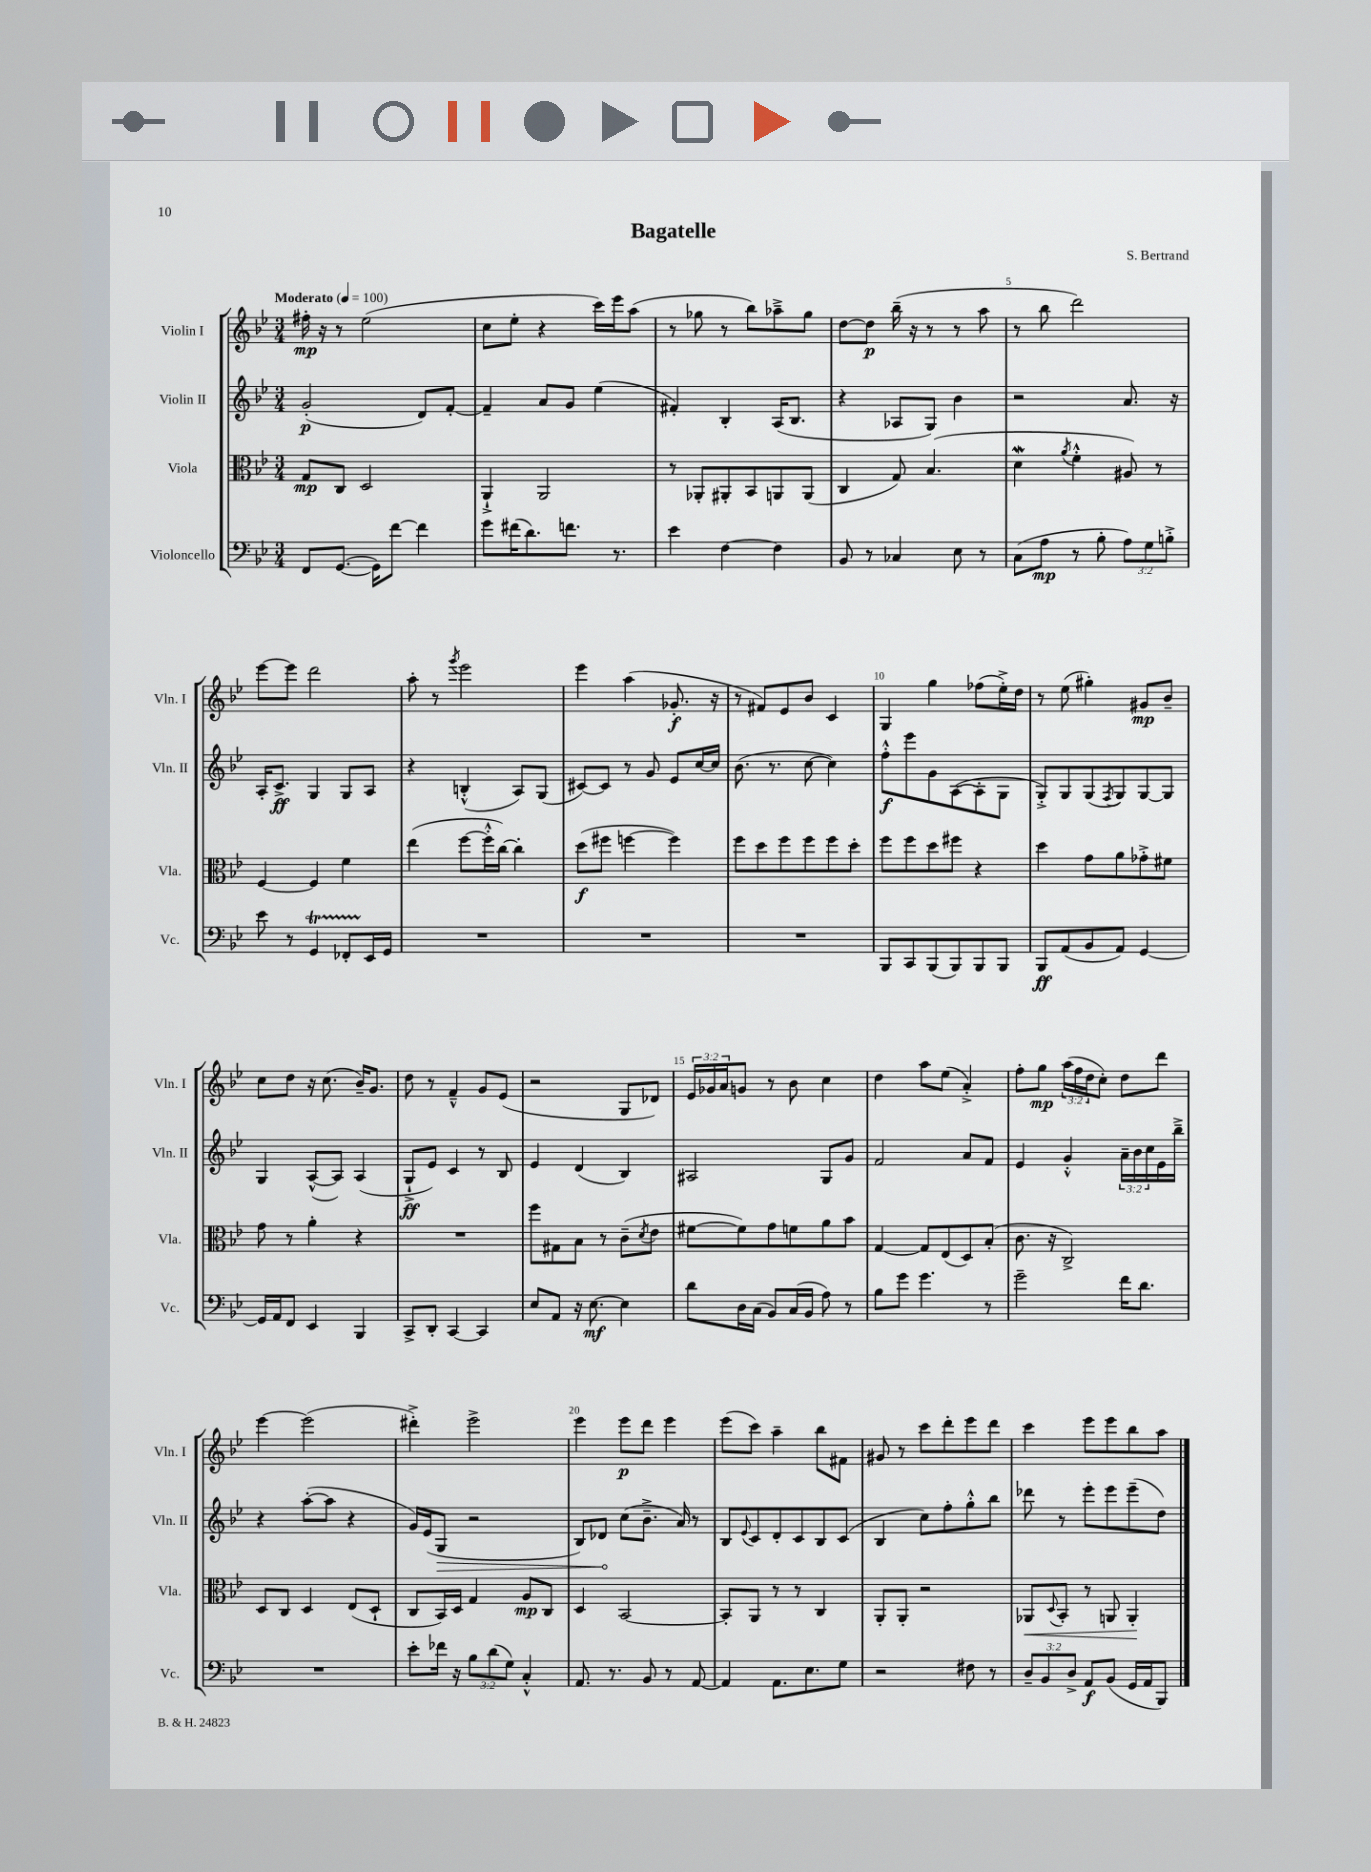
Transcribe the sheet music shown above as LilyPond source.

\header { title = "Bagatelle" composer = "S. Bertrand" }
<<
\new StaffGroup <<
\new Staff = "s0" \with { instrumentName = "Violin I" shortInstrumentName = "Vln. I" } {
    \clef treble \key bes \major \numericTimeSignature \time 3/4 \override Staff.TupletNumber.text = #tuplet-number::calc-fraction-text \tempo "Moderato" 4 = 100
    fis''16-.\mp r16 r8 ees''2( |
    c''8 ees''8-. r4 c'''16) ees'''16 a''8( |
    r8 ges''8 r8 bes''8) aes''8---> ges''8 |
    d''8~ d''8\p bes''16--( r16 r8 r8 a''8 |
    r8 bes''8 d'''2) |
    ees'''8~ ees'''8 d'''2 |
    a''8-. r8 \acciaccatura { g'''8 } ees'''2 |
    ees'''4 a''4( ges'8.-.\f r16 |
    r8 fis'8) ees'8 bes'8 c'4 |
    g4 g''4 fes''8( ees''16-.->) d''16 |
    r8 ees''8( gis''4-.) gis'8\mp bes'8-- |
    c''8 d''8 r16 c''8.( bes'16--) g'8. |
    d''8 r8 f'4---^ g'8 ees'8( |
    r2 g8 des'8) |
    \tuplet 3/2 { ees'16 ges'16 a'16 } g'8 r8 bes'8 c''4 |
    d''4 a''8 ees''8( a'4-.->) |
    f''8-. g''8\mp \tuplet 3/2 { a''16( f''16 d''16 } c''8-.) d''8 d'''8 |
    ees'''4~ ees'''2( |
    dis'''4-.->) ees'''2-> |
    ees'''4 ees'''8\p d'''8 ees'''4 |
    ees'''8( c'''8) a''4-- bes''8 fis'8 |
    gis'8 r8 c'''8 d'''8-. ees'''8 d'''8 |
    c'''4 ees'''8 ees'''8 bes''8 a''8 \bar "|." |
}
\new Staff = "s1" \with { instrumentName = "Violin II" shortInstrumentName = "Vln. II" } {
    \clef treble \key bes \major \numericTimeSignature \time 3/4 \override Staff.TupletNumber.text = #tuplet-number::calc-fraction-text
    g'2-.\p( d'8) f'8~-. |
    f'4-- a'8 g'8 ees''4( |
    fis'4-.) bes4-. a16( bes8. |
    r4 aes8 g8) bes'4 |
    r2 a'8. r16 |
    a16-. c'8.->\ff g4 g8 a8 |
    r4 b4-.-^( a8) g8( |
    cis'8~) cis'8 r8 g'8 ees'8 c''16~ c''16 |
    bes'8.( r8. c''8~ c''4) |
    f''8-.-^\f ees'''8 g'8 a8~( a8-. g8 |
    g8-.->) g8 g8( \acciaccatura { f8 } g8) g8~ g8 |
    g4 a8~-^( a8) a4( |
    g8-!->\ff ees'8) c'4 r8 bes8 |
    ees'4 d'4( bes4) |
    ais2 g8 g'8 |
    f'2 a'8 f'8 |
    ees'4 g'4-.-^ \tuplet 3/2 { a'16-- bes'16 c''16 } ees'16 bes''16---> |
    r4 a''8~-.( a''8 r4 |
    g'16) ees'16( \once \override Hairpin.circled-tip = ##t g8\> r2 |
    bes8) des'8\! c''8( bes'8.---> a'16) r8 |
    bes8 \appoggiatura { ees'8 } c'8 d'8-. c'8 bes8 c'8( |
    bes4 c''8) f''8-. g''8-.-^ bes''8 |
    des'''8 r8 ees'''8-. ees'''8 ees'''8--( d''8) \bar "|." |
}
\new Staff = "s2" \with { instrumentName = "Viola" shortInstrumentName = "Vla." } {
    \clef alto \key bes \major \numericTimeSignature \time 3/4
    g8\mp c8 d2 |
    a,4-!-> a,2 |
    r8 aes,8-. ais,8-. bes,8 a,8 a,8( |
    c4 g8) bes4.( |
    d'4\mordent \acciaccatura { a'8 } f'4-.-^ ais8) r8 |
    f4~ f4 f'4 |
    ees''4( f''8~ f''16-.-^ c''16~) c''4-. |
    d''8\f( fis''8 f''4~ f''4) |
    f''8 d''8 f''8 f''8 f''8 d''8-. |
    f''8 f''8 d''8 fis''8 r4 |
    d''4 g'8 a'8 ges'8-.-> fis'8 |
    g'8 r8 a'4-. r4 |
    R2. |
    f''8 gis8 bes8 r8 c'8--( \acciaccatura { d'8 } ees'8 |
    fis'8~ fis'8) g'8 f'8 a'8 bes'8 |
    g4~ g8 ees8( d8) bes8-.( |
    c'8. r16 c2->) |
    d8 c8 d4 ees8( d8-! |
    c8 bes,16) d16 g4 a8\mp c8 |
    d4 bes,2~ |
    bes,8-. a,8 r8 r8 c4 |
    a,8-. a,8-. r2 |
    aes,8\< \appoggiatura { d8 } bes,8-. r8 a,8 a,4-.\! \bar "|." |
}
\new Staff = "s3" \with { instrumentName = "Violoncello" shortInstrumentName = "Vc." } {
    \clef bass \key bes \major \numericTimeSignature \time 3/4 \override Staff.TupletNumber.text = #tuplet-number::calc-fraction-text
    f,8 g,8.~( g,16) f'8~ f'4 |
    g'8 fis'16( d'8.) f'8. r8. |
    ees'4 f4~ f4 |
    bes,8 r8 ces4 ees8 r8 |
    c8( a8\mp r8 bes8-. \tuplet 3/2 { a8) g8 b8-.-> } |
    ees'8 r8 g,4\startTrillSpan fes,8-. ees,16\stopTrillSpan g,16 |
    R2. |
    R2. |
    R2. |
    bes,,8 c,8 bes,,8( bes,,8) bes,,8 bes,,8 |
    bes,,8\ff a,8( bes,8 a,8) g,4~ |
    g,16 a,16 f,8 ees,4 bes,,4 |
    c,8-> d,8-. c,4~ c,4 |
    ees8 a,8 r16 ees8.~\mf ees4 |
    d'8 d16 c16( bes,8) c16( bes,16 a8) r8 |
    bes8 g'8 g'4. r8 |
    g'2-- f'16 d'8. |
    R2. |
    ees'8-. fes'16 r16 \tuplet 3/2 { bes8 d'8( g8) } c4-.-^ |
    a,8. r8. bes,8 r8 a,8~ |
    a,4 a,8. ees8. g8 |
    r2 fis8 r8 |
    \tuplet 3/2 { d8-- bes,8 d8-> } a,8\f bes,8( g,16 a,16 bes,,8) \bar "|." |
}
>>
>>
\layout { \context { \Score \override BarNumber.break-visibility = ##(#f #t #t) barNumberVisibility = #(every-nth-bar-number-visible 5) } }
